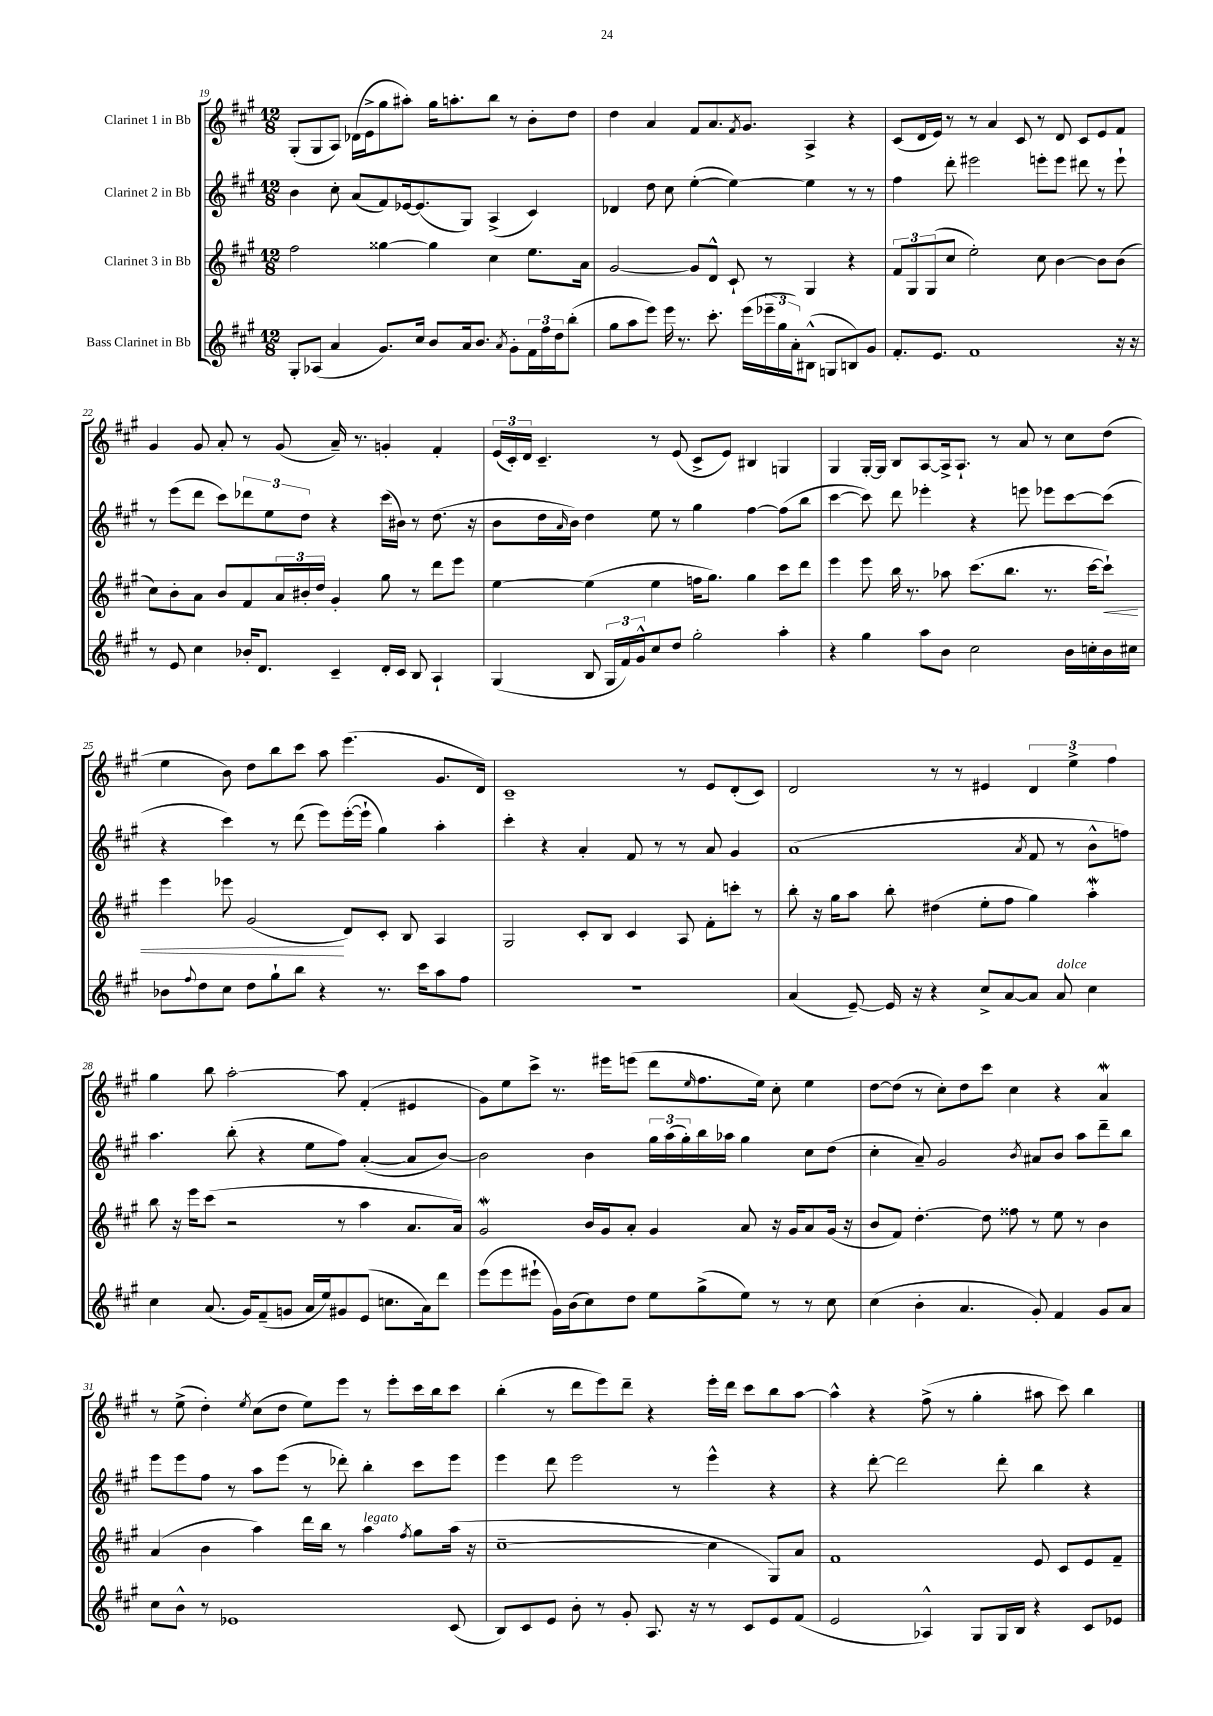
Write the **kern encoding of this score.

**kern	**kern	**kern	**kern
*staff4	*staff3	*staff2	*staff1
*clefG2	*clefG2	*clefG2	*clefG2
*k[f#c#g#]	*k[f#c#g#]	*k[f#c#g#]	*k[f#c#g#]
*M12/8	*M12/8	*M12/8	*M12/8
8G#'	2ff#	4b	(8G#'
(8A-	.	.	8G#
4a	.	8cc#'	8A)
.	.	(8a	(16d-
.	.	.	16e^
8.g#)	[4gg##	8f#)	8gg#
.	.	[16e-	8aa#')
16cc#	.	(8.e-]	.
8b	4gg##]	.	16gg#
.	.	.	8.aa'
16a	.	8G#)	.
8.b	.	.	.
.	4cc#	(4A^	8bb
8qa	.	.	.
8g#'	.	.	8r
24f#	8.ee	4c#)	8b'
24ff#	.	.	.
24dd	.	.	.
(8bb'	.	.	8dd
.	16a	.	.
=	=	=	=
8gg#	[2g#	4d-	4dd
8aa	.	.	.
8eee)	.	8dd	4a
16eee	.	8cc#	.
8.r	.	.	.
.	8g#]	([4ee'	8f#
8.ccc#'	8d^^	.	8.a
.	8c#`	4ee_)	.
.	.	.	8qf#
(16eee	.	.	8.g#
24eee-~	8r	.	.
24gg#	.	.	.
24a')	.	.	.
(8B#^^	4G#	4ee]	4A^
8G	.	.	.
8B)	4r	8r	4r
8g#	.	8r	.
=	=	=	=
8.f#'	12f#	4ff#	(8c#
.	12G#	.	.
.	.	.	16d
.	(12G#	.	.
8.e	.	.	16e)
.	8cc#	8ddd'	8r
1f#	2ee')	2eee#	8r
.	.	.	4a
.	.	.	8c#
.	8cc#	8eee'	8r
.	[4b	8eee	8d
.	.	8ddd#	8c#
.	8b]	8r	8e
16r	(8b	8eee`	8f#
16r	.	.	.
=	=	=	=
8r	8cc#)	8r	4g#
8e	8b'	(8eee	.
4cc#	8a	8ddd	8g#
.	8b	8ccc#)	8a'
16b-'	8f#	12ddd-	8r
8.d	.	.	.
.	.	12ee	.
.	24a	.	(8g#
.	24b#'	12dd	.
.	24dd	.	.
4c#~	4g#'	4r	16a~)
.	.	.	8.r
16d'	8gg#	(16ccc#	4g'
16c#	.	16b#)	.
8B	8r	8r	.
4A`	8ddd	(8.dd	4f#'
.	8eee	.	.
.	.	16r	.
=	=	=	=
(4G#	[4ee	8b	(24e
.	.	.	24c#')
.	.	.	24d
.	.	16dd	4.c#~
.	.	16qqa	.
.	.	16b)	.
8B	(4ee]	4dd	.
24G#	.	.	.
24f#)	.	.	.
24g#^^	.	.	.
8cc#	4ee	8ee	8r
8dd	.	8r	(8e
2gg#'	16ff	4gg#	8c#^
.	8.gg#)	.	.
.	.	.	8e)
.	4gg#	[4ff#	4B#
4aa'	8ccc#	(8ff#]	4G
.	8ddd	8bb	.
=	=	=	=
4r	4eee	[4ccc#	4G#
4gg#	8eee	8ccc#])	[16G#'
.	.	.	16G#]
.	16bb	8ddd	8B
.	8.r	.	.
8aa	.	4eee-'	[8A
8b	8aa-	.	16A^]
.	.	.	8.A`
2cc#	(8.ccc#	4r	.
.	.	.	8r
.	8.bb	.	.
.	.	8eee	8a
.	8.r	8eee-	8r
16b	.	[8ccc#	8cc#
16cc'	[16ccc#	.	.
16b	8ccc#`])	(8ccc#]	(8dd
16cc#	.	.	.
=	=	=	=
8b-	4eee	4r	4ee
8qqff#	.	.	.
8dd	.	.	.
8cc#	8eee-	4ccc#)	8b)
8dd	(2g#	.	8dd
8gg#`	.	8r	8bb
8bb	.	(8ddd	8ccc#
4r	.	8eee)	8aa
.	8d)	([16eee'	(4.eee
.	.	16eee`]	.
8.r	8c#'	4gg#)	.
.	8B	.	.
16ccc#	.	.	.
8aa	4A	4aa'	8.g#
8ff#	.	.	.
.	.	.	16d)
=	=	=	=
1.r	2G#	4ccc#'	1c#~
.	.	4r	.
.	8c#'	4a'	.
.	8B	.	.
.	4c#	8f#	.
.	.	8r	.
.	8A	8r	8r
.	8f#'	8a	8e
.	8ccc'	4g#	(8d'
.	8r	.	8c#)
=	=	=	=
(4a	8bb'	(1a	2d
.	16r	.	.
.	16gg#	.	.
[8e~)	8aa	.	.
16e]	8bb'	.	.
16r	.	.	.
4r	(4dd#	.	8r
.	.	.	8r
8cc#^	8ee'	.	4e#
[8a	8ff#	.	.
.	.	8qa	.
8a]	4gg#)	8f#	6d
8a	.	8r	.
.	.	.	6ee^
4cc#	4aa'	8b^^	.
.	.	.	6ff#
.	.	8ff)	.
=	=	=	=
4cc#	8bb	4.aa	4gg#
.	16r	.	.
.	16eee	.	.
(8.a	(8ccc#	.	8bb
.	2r	(8bb'	[2aa'
16g#)	.	.	.
(8f#~	.	4r	.
8g	.	.	.
16a	.	8ee	.
16ee)	.	.	.
8g#	8r	8ff#)	8aa]
(8e	4aa	([4a'	(4f#'
8.cc	.	.	.
.	8.a	8a]	4e#
16a)	.	.	.
8ddd	.	[8b)	.
.	16a)	.	.
=	=	=	=
(8eee	2g#	2b]	8g#)
8eee	.	.	8ee
8eee#`	.	.	8ccc#^
16g#)	.	.	8.r
(16b	.	.	.
8cc#)	16b	4b	.
.	16g#	.	16eee#
8dd	8a'	.	(8eee
8ee	4g#	24gg#	8ddd
.	.	(24aa	.
.	.	24gg#')	.
.	.	.	16qqee
(8gg#^	.	16bb	8.ff#
.	.	16aa-	.
8ee)	8a	4gg#	.
.	.	.	16ee)
8r	16r	.	8cc#'
.	16g#	.	.
8r	8a	8cc#	4ee
8cc#	(16g#	(8dd	.
.	16r	.	.
=	=	=	=
(4cc#	8b	4cc#'	[8dd
.	8f#)	.	(8dd]
4b'	[4.dd'	8a~)	8r
.	.	2g#	8cc#')
4.a	.	.	8dd
.	8dd]	.	8ccc#
.	8ff##	.	4cc#
.	.	8qb	.
8g#')	8r	8a#	.
4f#	8ee	8b	4r
.	8r	8aa	.
8g#	4b	8ddd~	4a
8a	.	8bb	.
=	=	=	=
8cc#	(4a	8eee	8r
8b^^	.	8eee	(8ee^
8r	4b	8ff#	4dd')
1e-	.	8r	.
.	.	.	8qee
.	4aa)	8aa	(8cc#
.	.	(8eee	8dd
.	16ddd	8r	8ee)
.	16bb	.	.
.	8r	8ddd-')	8eee
.	4aa	4bb'	8r
.	.	.	8eee'
.	8qff#	.	.
.	8gg#	8ccc#	16ccc#
.	.	.	16bb
(8c#	(16aa	8eee	8ccc#
.	16r	.	.
=	=	=	=
8B)	[1cc#~	4eee	(4bb'
8c#	.	.	.
8e	.	8ddd	8r
8b'	.	2eee	8ddd
8r	.	.	8eee)
8g#'	.	.	8ddd~
8.A	.	.	4r
.	.	8r	.
16r	.	.	.
8r	4cc#]	4eee^^	16eee'
.	.	.	16ddd
8c#	.	.	8ccc#
8e	8G#)	4r	8bb
(8f#	8a	.	[8aa
=	=	=	=
2e	1f#	4r	4aa^^]
.	.	[8ddd'	4r
.	.	2ddd]	.
4A-^^)	.	.	(8ff#^
.	.	.	8r
8G#	.	.	4gg#'
16G#	.	8ddd'	.
16B	.	.	.
4r	8e	4bb	8aa#
.	8c#	.	8ccc#)
8c#	8e	4r	4bb
8e-	8f#~	.	.
==	==	==	==
*-	*-	*-	*-
